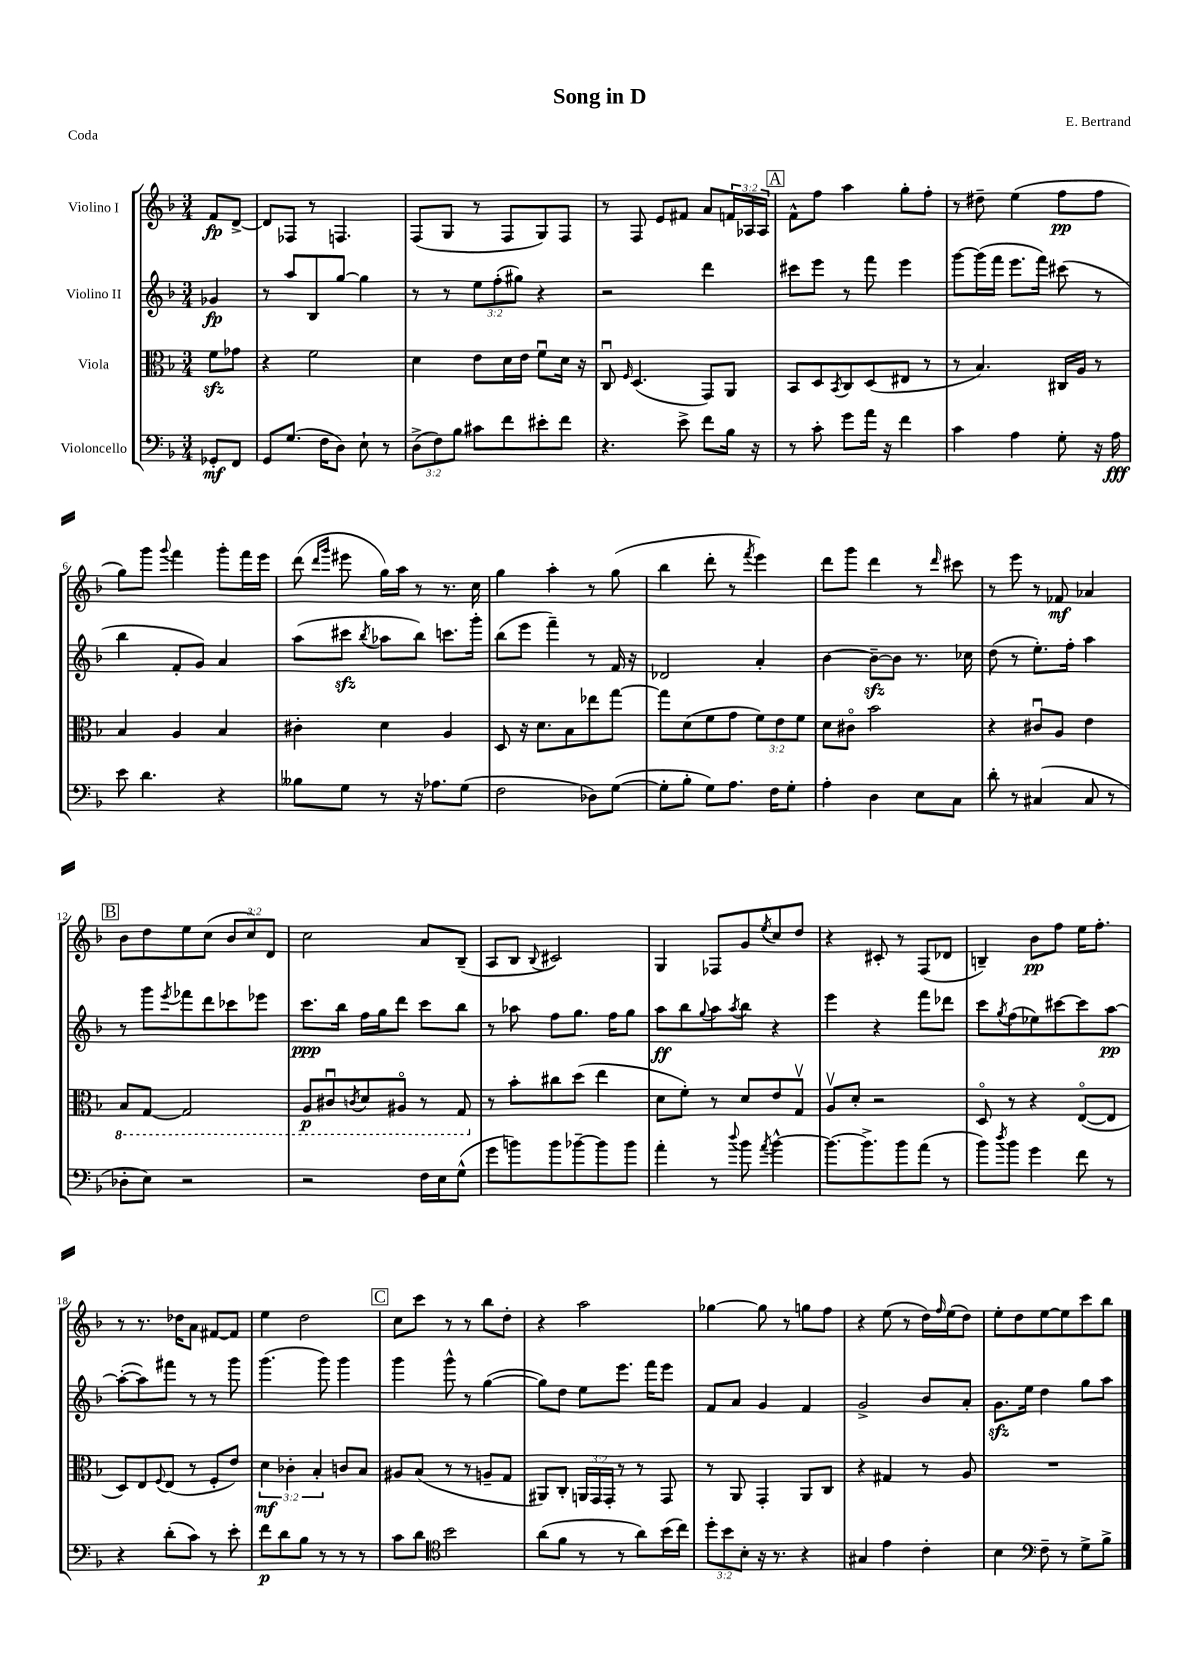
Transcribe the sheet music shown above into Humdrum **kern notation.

**kern	**kern	**kern	**kern
*staff4	*staff3	*staff2	*staff1
*clefF4	*clefC3	*clefG2	*clefG2
*k[b-]	*k[b-]	*k[b-]	*k[b-]
*M3/4	*M3/4	*M3/4	*M3/4
8GG-'	8f	4g-	8f
8FF	8g-	.	[8d^
=	=	=	=
8GG	4r	8r	8d]
(8.G	.	8aa	8F-
.	2f	8B-	8r
16F	.	.	.
8D)	.	[8gg	4.F
8E`	.	4gg]	.
8r	.	.	.
=	=	=	=
(12D^	4d	8r	(8F
12F)	.	.	.
.	.	8r	8G
12B-	.	.	.
8c#	8e	12ee	8r
.	.	(12ff'	.
8f	16d	.	8F
.	.	12gg#)	.
.	16e	.	.
8e#'	8fu	4r	8G)
8f	16d	.	8F
.	16r	.	.
=	=	=	=
4.r	8Cu	2r	8r
.	16qqF	.	.
.	(4.D	.	8F
.	.	.	8e
8e^	.	.	8f#
8f	8GG)	4ddd	8a
16B-	8AA	.	24f
.	.	.	24A-
16r	.	.	.
.	.	.	24A-
=	=	=	=
8r	8BB-	8ccc#	8f^^
8c'	8D	8eee	8ff
.	8qBB-	.	.
8g	8C	8r	4aa
16a	(8D	8fff	.
16r	.	.	.
4f	8E#	4eee	8gg'
.	8r	.	8ff'
=	=	=	=
4c	8r	[8ggg	8r
.	4.B-)	(16ggg]	8dd#~
.	.	16fff	.
4A	.	8.eee	(4ee
.	.	16fff)	.
8G'	16C#	(8ccc#	8ff
.	16A	.	.
16r	8r	8r	8ff
16A	.	.	.
=	=	=	=
8e	4B-	4bb-	8gg)
4.d	.	.	8ggg
.	.	.	8qqggg
.	4A	8f'	4fff
.	.	8g)	.
4r	4B-	4a	8ggg'
.	.	.	16fff
.	.	.	16eee
=	=	=	=
8B--	4c#'	(8aa	(8ddd
.	.	.	16qqddd
.	.	.	16qqggg
8G	.	8ccc#	8eee#
.	.	8qbb-	.
8r	4d	8aa-	16gg)
.	.	.	16aa
16r	.	8bb-)	8r
8.A-	.	.	.
.	4A	8.ccc	8.r
(8G	.	.	.
.	.	16ggg'	16cc
=	=	=	=
2F	8D	(8bb-	4gg
.	16r	8eee	.
.	8.d	.	.
.	.	4fff~)	4aa'
.	8B-	.	.
8D-)	8ee-	8r	8r
([8G	[8gg	16f	(8gg
.	.	16r	.
=	=	=	=
8G']	8gg]	2d-	4bb-
8B-'	(8d	.	.
8G)	8f	.	8ddd'
8.A	8g	.	8r
.	.	.	8qfff
.	12f)	4a'	4eee)
16F	.	.	.
.	12e	.	.
8G'	.	.	.
.	12f	.	.
=	=	=	=
4A'	8d	[4b-	8ddd
.	8c#o	.	8ggg
4D	2b-	8b-~_	4ddd
.	.	8b-]	.
8E	.	8.r	8r
.	.	.	16qqddd
8C	.	.	8ccc#
.	.	16cc-	.
=	=	=	=
8d'	4r	(8dd	8r
8r	.	8r	8eee
(4C#	8c#u	8.ee')	8r
.	8A	.	8f-
.	.	16ff'	.
8C#	4e	4aa	4a-
8r	.	.	.
=	=	=	=
8D-'	8BB-	8r	8b-
8E)	[8GG	8ggg	8dd
.	.	8qeee	.
2r	2GG]	8fff-	8ee
.	.	8ddd	(8cc
.	.	8ccc-	12b-
.	.	.	12cc)
.	.	8eee-	.
.	.	.	12d
=	=	=	=
2r	8AA	8.ccc	2cc
.	8C#u	.	.
.	.	16bb-	.
.	8qC	.	.
.	8D	16ff	.
.	.	16gg	.
.	8AA#o	8ddd	.
16F	8r	8ccc	8a
16E	.	.	.
(8G^^	8GG	8bb-	(8B-~
=	=	=	=
8g	8r	8r	8A
8b)	8b-'	8aa-	8B-
.	.	.	8qqB-
8b	8cc#	8ff	2c#)
[8b-~	(8dd	8.gg	.
8b-]	4ee	.	.
.	.	16ff	.
8b-	.	8gg	.
=	=	=	=
4a'	8d	8aa	4G
.	8f')	8bb-	.
.	.	8qqgg	.
8r	8r	8aa	8F-
8qqdd	.	8qaa	.
8b-	8d	8bb-	8g
8qa	.	.	8qee
[4b-^^	8e	4r	8cc
.	8Gv	.	8dd
=	=	=	=
8.b-_	8Av	4eee	4r
.	8d'	.	.
8.b-^]	.	.	.
.	2r	4r	8c#'
8b-	.	.	8r
(8a	.	8fff	(8F
8r	.	8ddd-	8d-
=	=	=	=
8b-)	8Do	8ccc	4B~)
8qdd	.	8qgg	.
8b-	8r	(8ff	.
4g	4r	8ee-)	8b-
.	.	[8ccc#	8ff
8f	([8Eo	8ccc#]	16ee
.	.	.	8.ff'
8r	8E]	[8aa	.
=	=	=	=
4r	8D)	(8aa'_	8r
.	8E	8aa])	8.r
.	8qqF	.	.
(8d'	(8E	8fff#	.
.	.	.	16dd-
8c)	8r	8r	8a
8r	8F'	8r	[8f#
8e'	8e)	8ggg	8f#]
=	=	=	=
8f	6d	(4.ggg	4ee
8d	.	.	.
.	6c-'	.	.
8B-	.	.	2dd
.	6B-'	.	.
8r	.	8ggg)	.
8r	8c	4ggg	.
8r	8B-	.	.
=	=	=	=
8c	8A#	4ggg	8cc
8d	(8B-	.	8ccc
*clefC4	*	*	*
2b-	8r	8ggg^^	8r
.	8r	8r	8r
.	8A~	([4gg	8bb-
.	8G	.	8dd'
=	=	=	=
(8a	8AA#)	8gg])	4r
8f	8C'	8dd	.
8r	24AA	8ee	2aa
.	24GG	.	.
.	24GG'	.	.
8r	8r	8.eee	.
8a)	8r	.	.
.	.	16fff	.
(16b-	8GG	8eee	.
16cc)	.	.	.
=	=	=	=
12dd'	8r	8f	[4gg-
12b-	.	.	.
.	8AA	8a	.
12B-'	.	.	.
16r	4GG'	4g	8gg-]
8.r	.	.	.
.	.	.	8r
4r	8AA	4f	8gg
.	8C	.	8ff
=	=	=	=
4G#	4r	2g^	4r
4e	4G#	.	(8ee
.	.	.	8r
4c'	8r	8b-	16dd)
.	.	.	16qqff
.	.	.	(16ee
.	8A	8a'	8dd)
=	=	=	=
4B-	2.r	8.g	8ee'
.	.	.	8dd
.	.	16ee	.
*clefF4	*	*	*
8F~	.	4dd	[8ee
8r	.	.	8ee]
8G^	.	8gg	8ccc
8B-^	.	8aa	8bb-
==	==	==	==
*-	*-	*-	*-
